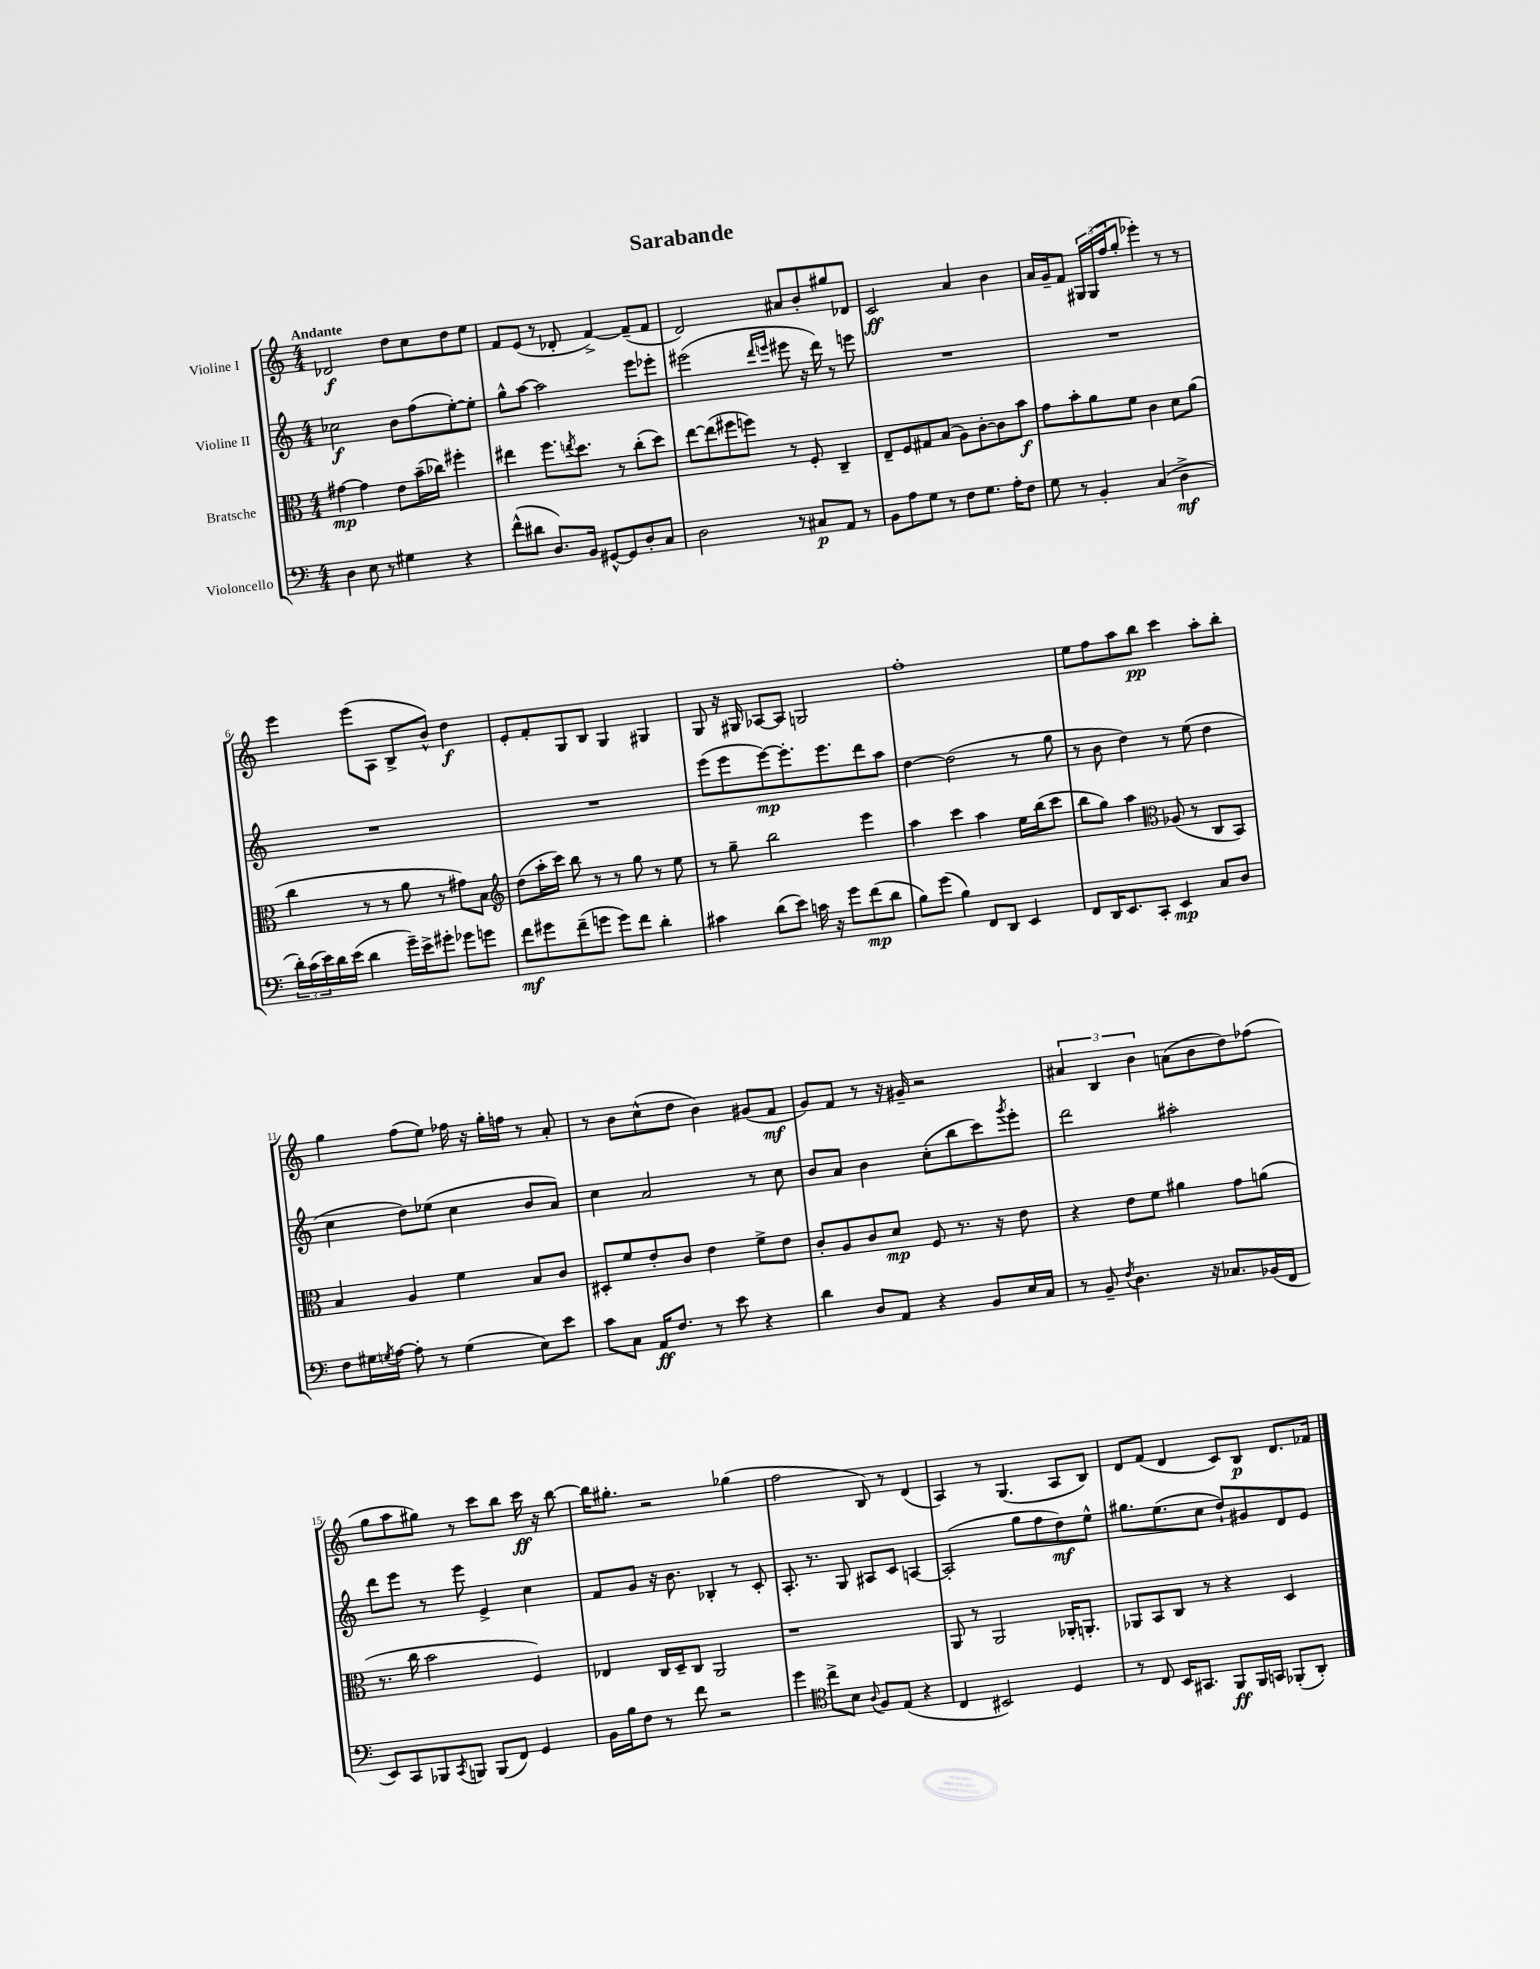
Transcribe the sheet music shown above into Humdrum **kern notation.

**kern	**dynam	**kern	**dynam	**kern	**dynam	**kern	**dynam
*part4	*part4	*part3	*part3	*part2	*part2	*part1	*part1
*staff4	*staff4	*staff3	*staff3	*staff2	*staff2	*staff1	*staff1
*I"Violoncello	*	*I"Bratsche	*	*I"Violine II	*	*I"Violine I	*
*clefF4	*	*clefC3	*	*clefG2	*	*clefG2	*
*k[]	*	*k[]	*	*k[]	*	*k[]	*
*M4/4	*	*M4/4	*	*M4/4	*	*M4/4	*
=1	=1	=1	=1	=1	=1	=1	=1
!	!	!	!	!	!	!LO:TX:a:B:t=Andante	!
4D\	.	[4g#X\	mp	2cc-X\	f	2d-X/	f
8E\	.	4g#\]	.	.	.	.	.
8r	.	.	.	.	.	.	.
4G#X\	.	8e\L	.	8b\L	.	8dd\L	.
.	.	(16b~\L	.	(8ff\	.	8cc\	.
.	.	16cc-X\JJ)	.	.	.	.	.
4r	.	4ff#X'\	.	[8ee'\)	.	8dd\	.
.	.	.	.	8ee'\J]	.	8ee\J	.
=2	=2	=2	=2	=2	=2	=2	=2
(8f^^\L	.	4ee#X\	.	8gg^^\L	.	8f/L	.
8d#X\J	.	.	.	[8aa\J	.	(8e/J	.
8.D/L)	.	8.ff\L	.	2aa\]	.	8r	.
.	.	.	.	.	.	8d-X'/	.
.	.	8qeen/	.	.	.	.	.
16BB/Jk	.	8.dd\J	.	.	.	.	.
[8GG#X^^/L	.	.	.	.	.	[4f^/)	.
8GG#/]	.	8r	.	.	.	.	.
8D'/	.	(8cc'\L	.	8eee\L	.	(8f~/L]	.
8C/J	.	8dd\J)	.	8eee-X'\J	.	8f/J	.
=3	=3	=3	=3	=3	=3	=3	=3
2D\	.	[8ee\L	.	(2eee#X\	.	2d/)	.
.	.	(8ee\]	.	.	.	.	.
.	.	8ff#X\	.	.	.	.	.
.	.	8ffn\J)	.	.	.	.	.
.	.	.	.	16qqddd/LL	.	.	.
.	.	.	.	16qqeeen/JJ	.	.	.
8r	.	8r	.	8eee#X\	.	8a#X/L	.
8C#X/L	p	8F'/	.	16r	.	8b'/	.
.	.	.	.	16ddd\)	.	.	.
8AA/J	.	4C~/	.	8r	.	8gg#X/	.
8r	.	.	.	8eeen\	.	8d-X/J	.
=4	=4	=4	=4	=4	=4	=4	=4
8BB\L	.	8E~/L	.	1r	.	2c/	ff
8A\	.	8F/	.	.	.	.	.
8G\J	.	8G#X/	.	.	.	.	.
8r	.	(8B/J	.	.	.	.	.
8F\L	.	8A\L)	.	.	.	4a/	.
8.G\J	.	[8c'\	.	.	.	.	.
.	.	8c\]	.	.	.	4b\	.
16A'\KL	.	.	.	.	.	.	.
8F\J	.	8b\J	f	.	.	.	.
=5	=5	=5	=5	=5	=5	=5	=5
8G\	.	8g\L	.	1r	.	16a/LL	.
.	.	.	.	.	.	16g~/J	.
8r	.	8b'\	.	.	.	8f/J	.
4BB'/	.	8a\	.	.	.	24G#X/LL	.
.	.	.	.	.	.	(24G#/	.
.	.	.	.	.	.	24ff/J	.
.	.	8f\J	.	.	.	8gg'/J	.
(4C/	.	4c\	.	.	.	4eee-X'\)	.
4D^\	mf	8d\L	.	.	.	8r	.
.	.	(8a\J	.	.	.	8r	.
!!LO:LB:g=z
=6	=6	=6	=6	=6	=6	=6	=6
24d'\LL)	.	4cc\	.	1r	.	4eee\	.
(24c\	.	.	.	.	.	.	.
24e\)	.	.	.	.	.	.	.
16d\	.	.	.	.	.	.	.
(16e\JJ	.	.	.	.	.	.	.
4d\	.	8r	.	.	.	(8eee\L	.
.	.	8r	.	.	.	8A\J	.
16g~\LL)	.	8a\	.	.	.	8B^/L	.
16e^\J	.	.	.	.	.	.	.
8g#X'\J	.	8r	.	.	.	8b^^/J)	.
8g-X\L	.	8g#X\L)	.	.	.	4dd\	f
8gn\J	.	8B\J	.	.	.	.	.
=7	=7	=7	=7	=7	=7	=7	=7
*	*	*clefG2	*	*	*	*	*
8f\L	mf	(8dd\L	.	1r	.	8e'/L	.
8g#X\	.	16aa'\L	.	.	.	8f'/	.
.	.	16ccc\JJ)	.	.	.	.	.
(8f~\	.	8bb\	.	.	.	8G/	.
8gn\J	.	8r	.	.	.	8B/J	.
8g\L)	.	8r	.	.	.	4G/	.
8f\J	.	8gg\	.	.	.	.	.
4d'\	.	8r	.	.	.	4G#X/	.
.	.	8ee\	.	.	.	.	.
=8	=8	=8	=8	=8	=8	=8	=8
4c#X\	.	8r	.	(8eee\L	.	8G/	.
.	.	8gg~\	.	8eee\	.	16r	.
.	.	.	.	.	.	16G#X/	.
(8d\L	.	2bb\	.	[8eee\)	mp	[8A-X/L	.
8e\J)	.	.	.	8.eee'\]	.	8A-/J]	.
16cn\	.	.	.	.	.	2Gn/	.
16r	.	.	.	8.eee\	.	.	.
8g\L	.	.	.	.	.	.	.
(8f\	mp	4eee\	.	8ddd\	.	.	.
8d\J	.	.	.	8aa\J	.	.	.
=9	=9	=9	=9	=9	=9	=9	=9
8B\L)	.	4aa\	.	[4dd\	.	1ff'	.
(8g\J	.	.	.	.	.	.	.
4B\)	.	4ccc\	.	(2dd\]	.	.	.
8FF/L	.	4aa\	.	.	.	.	.
8DD/J	.	.	.	.	.	.	.
4EE/	.	16ee\LL	.	8r	.	.	.
.	.	(16bb\J	.	.	.	.	.
.	.	8ccc\J	.	8gg\	.	.	.
=10	=10	=10	=10	=10	=10	=10	=10
8FF/L	.	8bb\L	.	8r	.	8ee\L	.
16DD/K	.	8gg\J)	.	8b\	.	8ff\	.
8.EE/	.	.	.	.	.	.	.
.	.	4aa\	.	4dd\)	.	8aa\	.
8CC'/J	.	.	.	.	.	8bb\J	pp
*	*	*clefC3	*	*	*	*	*
4EE/	mp	(8A-X/	.	8r	.	4ccc\	.
.	.	8r	.	(8ee\	.	.	.
8C/L	.	8C/L	.	4dd\	.	8aa'\L	.
8D/J	.	8BB/J)	.	.	.	8bb'\J	.
!!LO:LB:g=z
=11	=11	=11	=11	=11	=11	=11	=11
8F\L	.	4B/	.	4cc\	.	4gg\	.
16G#X\L	.	.	.	.	.	.	.
8qGn/	.	.	.	.	.	.	.
[16A\JJ	.	.	.	.	.	.	.
8A'\]	.	4A/	.	8dd\L)	.	(8ff\L	.
8r	.	.	.	(8ee-X\J	.	8ee\J)	.
(4G\	.	4f\	.	4cc\	.	16ff-X\	.
.	.	.	.	.	.	16r	.
.	.	.	.	.	.	16gg'\LL	.
.	.	.	.	.	.	16ffn\JJ	.
8E\L)	.	8B/L	.	8b/L	.	8r	.
8e\J	.	8c/J	.	8a/J)	.	8a'/	.
=12	=12	=12	=12	=12	=12	=12	=12
8c\L	.	8D#X'/L	.	4cc\	.	8r	.
8C\J	.	8f/	.	.	.	8b\L	.
16AA/KL	ff	8e'/	.	2a/	.	(8cc^^\	.
8.F/J	.	.	.	.	.	.	.
.	.	8c/J	.	.	.	8dd\J	.
8r	.	4e\	.	.	.	4b\)	.
8e\	.	.	.	.	.	.	.
4r	.	8f^\L	.	8r	.	(8g#X/L	.
.	.	8e\J	.	8cc\	.	8f/J	mf
=13	=13	=13	=13	=13	=13	=13	=13
4d\	.	8c'/L	.	8b/L	.	8g/L)	.
.	.	8A/	.	8a/J	.	8f/J	.
8D/L	.	8c/	.	4b\	.	8r	.
8AA/J	.	8d/J	mp	.	.	16r	.
.	.	.	.	.	.	16g#X~/	.
4r	.	8F/	.	(8cc'\L	.	2r	.
.	.	8.r	.	8bb\	.	.	.
8BB/L	.	.	.	8ccc\)	.	.	.
.	.	16r	.	.	.	.	.
.	.	.	.	8qggg/	.	.	.
16E/L	.	8e\	.	8eee'\J	.	.	.
16C/JJ	.	.	.	.	.	.	.
=14	=14	=14	=14	=14	=14	=14	=14
8r	.	4r	.	2ddd\	.	6a#X/	.
8BB~/	.	.	.	.	.	.	.
.	.	.	.	.	.	6B/	.
8qF/	.	.	.	.	.	.	.
4.D\	.	8e\L	.	.	.	.	.
.	.	.	.	.	.	6b\	.
.	.	8f\J	.	.	.	.	.
.	.	4a#X\	.	2aa#X'\	.	(8an\L	.
16r	.	.	.	.	.	8b\	.
8.C-X/L	.	.	.	.	.	.	.
.	.	8g\L	.	.	.	8dd\)	.
(16BB-X/L	.	(8an\J	.	.	.	(8ff-X\J	.
16FF/JJ	.	.	.	.	.	.	.
!!LO:LB:g=z
=15	=15	=15	=15	=15	=15	=15	=15
8EE/L)	.	8.r	.	8ddd\L	.	8gg\L	.
8CC/	.	.	.	8eee\J	.	8aa\	.
.	.	16cc\	.	.	.	.	.
8BBB-X/	.	2b\	.	8r	.	8gg#X\J)	.
8qCC/	.	.	.	.	.	.	.
8BBBn/J	.	.	.	8eee\	.	8r	.
(8BBB/L	.	.	.	4e^/	.	8ccc\L	.
8FF/J)	.	.	.	.	.	8bb\J	.
4GG/	.	4F/)	.	4cc\	.	16ccc\	ff
.	.	.	.	.	.	16r	.
.	.	.	.	.	.	[8bb\	.
=16	=16	=16	=16	=16	=16	=16	=16
16BB\LL	.	4E-X/	.	8f/L	.	16bb\KL]	.
16B\J	.	.	.	.	.	8.gg#X'\J	.
8F\J	.	.	.	8g/J	.	.	.
8r	.	16C/LL	.	16r	.	2r	.
.	.	16D~/J	.	8.b\	.	.	.
8f\	.	8C/J	.	.	.	.	.
2r	.	2AA/	.	4B-X'/	.	.	.
.	.	.	.	8r	.	(4gg-X\	.
.	.	.	.	8c'/	.	.	.
=17	=17	=17	=17	=17	=17	=17	=17
4g\	.	1r	.	8.A'/	.	2ff\	.
.	.	.	.	8.r	.	.	.
*clefC4	*	*	*	*	*	*	*
8cc^\L	.	.	.	.	.	.	.
8B\J	.	.	.	8G/	.	.	.
8qqA/	.	.	.	.	.	.	.
8F/L	.	.	.	8A#X/L	.	8B/)	.
(8E/J	.	.	.	8c/J	.	8r	.
4r	.	.	.	[4An/	.	(4d/	.
=18	=18	=18	=18	=18	=18	=18	=18
4C/	.	8AA/	.	(2A'/]	.	4A/)	.
.	.	8r	.	.	.	.	.
2BB#X/)	.	2AA/	.	.	.	8r	.
.	.	.	.	.	.	(4.G/	.
.	.	.	.	8gg\L	.	.	.
.	.	.	.	8ff\	.	.	.
4D/	.	16AA-X'/KL	.	8dd\)	mf	8A/L	.
.	.	8.AAn'/J	.	.	.	.	.
.	.	.	.	8ee^^\J	.	8B/J)	.
=19	=19	=19	=19	=19	=19	=19	=19
8r	.	8AA-X/L	.	8.gg#X\L	.	8d/L	.
8C/	.	8BB/	.	.	.	(8f/J	.
.	.	.	.	(8.ee\	.	.	.
16BB/KL	.	8C/J	.	.	.	4d/	.
8.GG#X/J	.	.	.	.	.	.	.
.	.	8r	.	8cc\J	.	.	.
8FF/L	ff	4r	.	8dd`/L)	.	8c/L)	.
16FF/L	.	.	.	8g#X/	.	8B/J	p
16GGn/JJ	.	.	.	.	.	.	.
(8FF-X'/L	.	4D/	.	8d/	.	8.d/L	.
8AA'/J)	.	.	.	8e/J	.	.	.
.	.	.	.	.	.	16f-X/Jk	.
==	==	==	==	==	==	==	==
*-	*-	*-	*-	*-	*-	*-	*-
